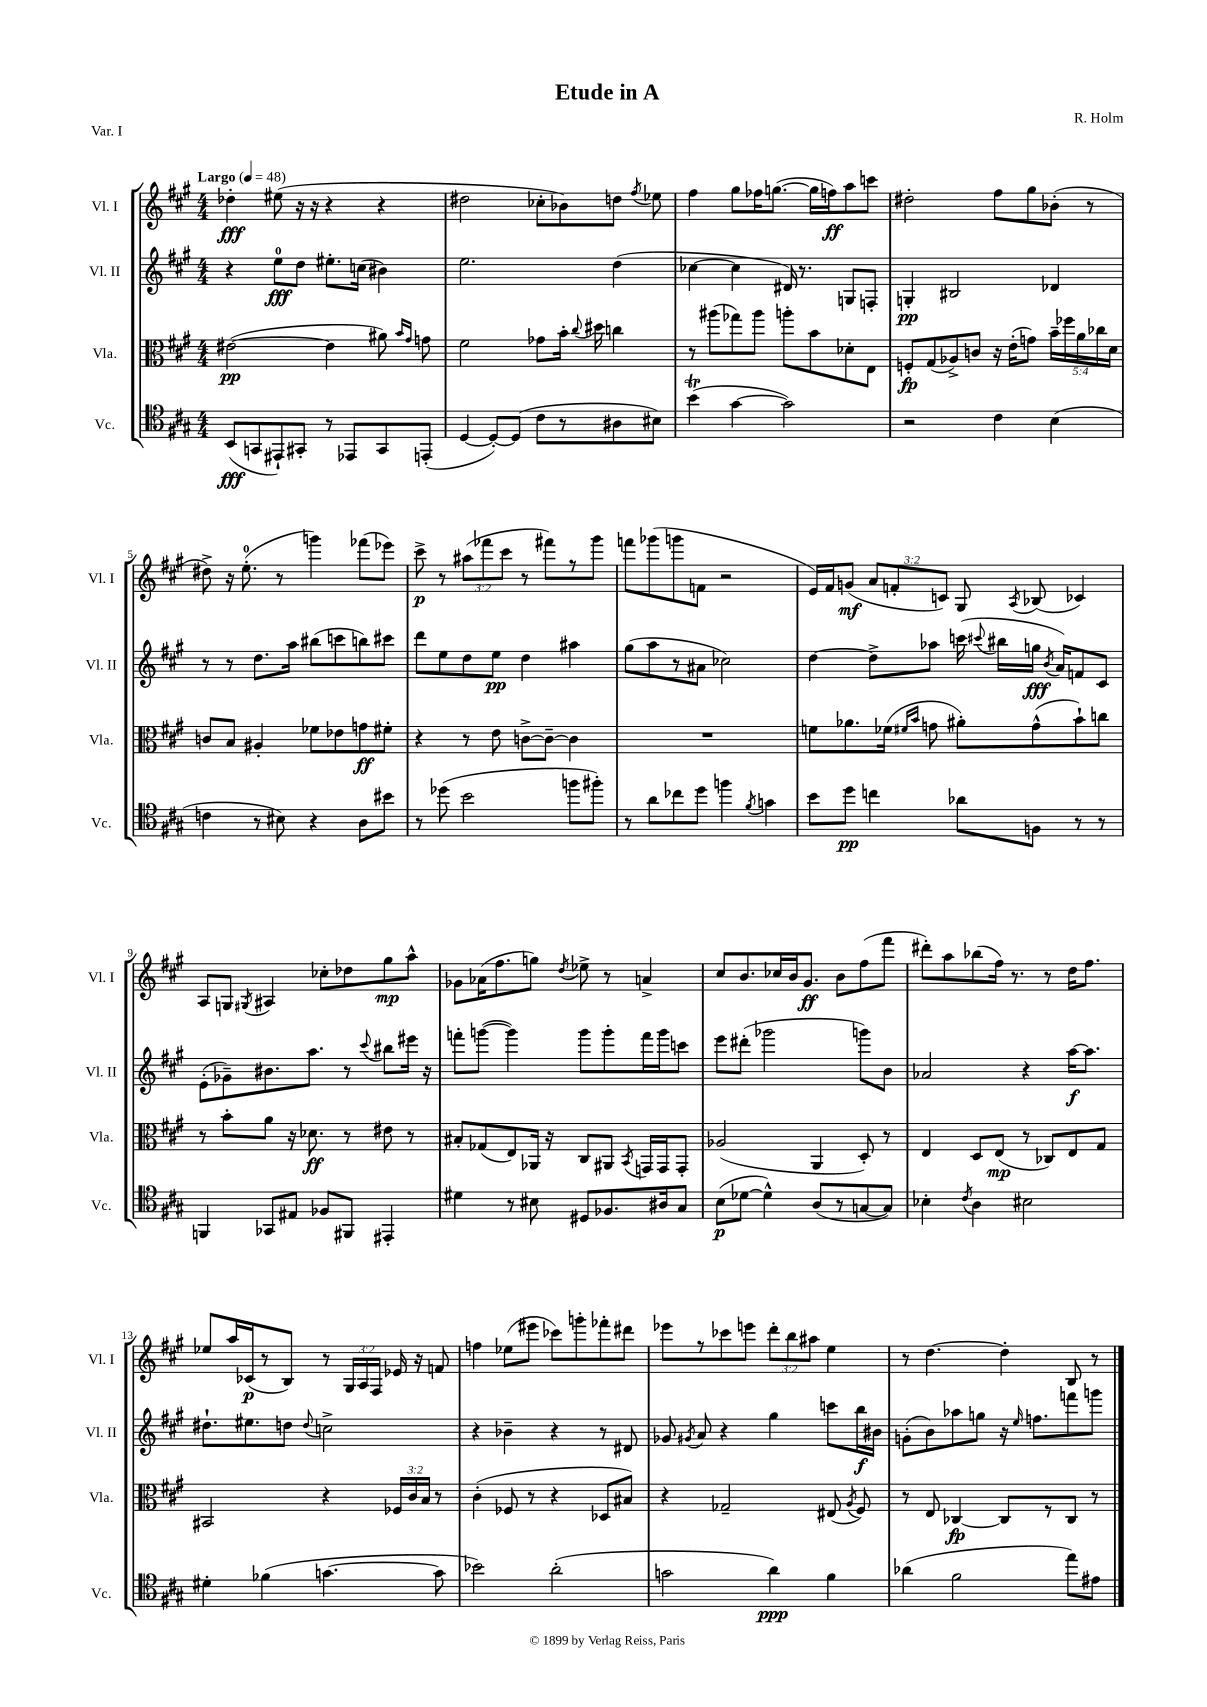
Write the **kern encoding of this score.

**kern	**kern	**kern	**kern
*staff4	*staff3	*staff2	*staff1
*clefC4	*clefC3	*clefG2	*clefG2
*k[f#c#g#]	*k[f#c#g#]	*k[f#c#g#]	*k[f#c#g#]
*M4/4	*M4/4	*M4/4	*M4/4
*MM48	*MM48	*MM48	*MM48
(8BB/L	([2e#\	4r	4dd-'\
8GG/	.	.	.
8EE#`/)	.	8ee\L	(8ee#\
8GG#'/J	.	8dd\J	16r
.	.	.	16r
8r	4e#\]	8.ee#'\L	4r
8EE-/L	.	.	.
.	.	(16cc\Jk	.
8GG#/	8a#\)	4b#\)	4r
.	16qqb/LL	.	.
.	16qqg#/JJ	.	.
(8EE'/J	8g\	.	.
=	=	=	=
[4D/	2f#\	2.ee\	2dd#\
8D'/_L)	.	.	.
(8D/]J	.	.	.
8c#\L	8g-\L	.	8cc-'\L
8r	16b'\Jk	.	8b-\)
.	8qqcc#/	.	.
.	16dd#\	.	.
8A#\	4cc\	(4dd\	8dd\J
.	.	.	8qff#/
8B#\J)	.	.	8ee-\
=	=	=	=
(4b\	8r	[4cc-\	4ff#\
.	(8aa#\L	.	.
[4g#\	8gg-\)	4cc-\]	8gg#\L
.	8aa#\J	.	16ff-\K
.	.	.	([8.gg\J
2g#\])	8aa'\L	16d#/)	.
.	.	8.r	.
.	8b\	.	16gg\]LL
.	.	.	16ff\J)
.	8d-'\	8G/L	8aa\
.	8E\J	8F'/J	8ccc\J
=	=	=	=
2r	8F'/L	4G'/	2dd#'\
.	(8G#/	.	.
.	8A-^/)	2B#/	.
.	8c/J	.	.
4c#\	16r	.	8ff#\L
.	(16e'\LK	.	.
.	8g\J)	.	8gg#\
(4B\	20b~\LL	4d-/	(8b-'\J
.	20ff-\	.	.
.	20a\	.	.
.	.	.	8r
.	20cc-\	.	.
.	20d\JJ	.	.
=	=	=	=
4c\	8c/L	8r	8dd#^\)
.	8B/J	8r	16r
.	.	.	(8.ee'\
8r	4A#'/	8.dd\L	.
8B#\)	.	.	8r
.	.	16aa\Jk	.
4r	8f-\L	(8bb#\L	4ggg\)
.	8e-\	8ccc\	.
8A\L	8g\	8bb\)	(8fff-\L
8b#\J	8f#'\J	8ccc#\J	8eee-\J)
=	=	=	=
8r	4r	8ddd\L	8ccc#^\
(8dd-\	.	8ee\	8r
2b\	8r	8dd\	(12aa#\L
.	.	.	12fff-\
.	8e\	8ee\J	.
.	.	.	12ccc#\J
.	[8c^\L	4dd\	8r
.	8c~\_J	.	8fff#\L)
8ff\L	4c\]	4aa#\	8r
8ff#'\J)	.	.	8ggg#\J
=	=	=	=
8r	1r	(8gg#\L	8fff\L
8a\L	.	8aa\	(8ggg-\
8cc-\	.	8r	8ggg\
8dd\J	.	8a#\J	8f\J
4ff\	.	2cc-\)	2r
8qf#/	.	.	.
4g\	.	.	.
=	=	=	=
8b\L	8f\L	[4dd\	16e/LL)
.	.	.	16f#/J
8dd\J	8.a-\	.	(8g/J
4cc\	.	8dd^\]L	12a/L
.	(16f-\Jk	.	.
.	.	.	12f'/
.	16qqf#/LL	.	.
.	16qqb/JJ	.	.
.	8g\	8aa-\J	.
.	.	.	12c/J)
8a-\L	8a#'\L)	(16ccc\	8G#/
.	.	8qqccc#/	.
.	.	16bb#\LL	.
.	.	.	8qA/
8F\J	(8g^^\	16gg\JJ	(8B-/
.	.	8qb/	.
.	.	16a/LK)	.
8r	8b`\)	8f/	4c-/)
8r	8cc\J	8c#/J	.
=	=	=	=
4FF/	8r	(8e'\L	8A/L
.	8b'\L	8g-~\)	8G/J
.	.	.	8qG#/
8GG-/L	8a\J	8.b#\	4A#/
8E#/J	16r	.	.
.	8.d-\	8.aa\J	.
8F-/L	.	.	8cc-'\L
8FF#/J	8r	8r	8dd-\
.	.	8qqccc#/	.
4EE#'/	8e#\	8bb#\L	8gg#\
.	8r	16eee#\Jk	8aa^^\J
.	.	16r	.
=	=	=	=
4d#\	8B#'/L	8fff'\L	8g-\L
.	(8G-/	([8ggg\J	(16a-\K
.	.	.	8.ff#\
8r	8E/)	4ggg\])	.
8B#\	16AA-/Jk	.	8gg\J)
.	16r	.	.
.	.	.	8qdd/
8D#/L	8C#/L	8ggg\L	8ee-^\
8.F-/	8AA#/J	8ggg'\	8r
.	8qBB/	.	.
.	16GG/LL	16fff\L	4a^/
16A#/k	16GG/J	16ggg\J	.
8G#/J	8GG'/J	8ccc\J	.
=	=	=	=
(8B\L	(2A-/	8eee\L	8cc#/L
[8d-\J	.	(8ddd#'\J	8.b/
4d-^^\])	.	2ggg-\	.
.	.	.	16cc-/L
.	.	.	16b/J
.	.	.	8.g#/J
(8A/L	4AA/	.	.
8r	.	.	8b\L
[8G/	8D'/)	8ggg\L)	(8ff#\
8G/]J)	8r	8b\J	8fff#\J
=	=	=	=
4B-'\	4E/	2a-/	8ddd#'\L)
.	.	.	8aa\
8qc#/	.	.	.
4A\	8D/L	.	(8bb-\
.	(8E/J	.	16ff#\Jk)
.	.	.	8.r
2B#\	8r	4r	.
.	8C-/L)	.	8r
.	8E/	[16aa\LK	16dd\LK
.	.	8.aa\]J	8.ff#\J
.	8G#/J	.	.
=	=	=	=
4d#'\	2BB#/	8.dd#`\L	8ee-/L
.	.	.	16aa/L
.	.	8.ee#\	(16c-/J
(4f-\	.	.	8r
.	.	8dd\J	8B/J)
.	.	8qqdd/	.
[4.g\	4r	2cc^\	8r
.	.	.	24G#/LL
.	.	.	24A/
.	.	.	24F#/JJ
.	24F-/LL	.	16e-/
.	24c#/	.	.
.	.	.	16r
.	24B/JJ	.	.
8g\]	8r	.	8f/
=	=	=	=
2b-\)	(4c#'\	4r	4ff\
.	8F-/	4b-~\	(8ee-\L
.	8r	.	8eee#\J
(2a'\	4r	4r	8ccc-\L)
.	.	.	8ggg'\
.	8D-/L	8r	8fff-'\
.	8B#/J)	8d#/	8ddd#\J
=	=	=	=
2g\	4r	8g-/	8eee-\L
.	.	8qg#/	.
.	.	8a/	8r
.	2G-~/	4r	8ccc-\
.	.	.	8eee\J
4a\)	.	4gg#\	12ddd'\L
.	.	.	12bb\
.	.	.	12aa#\J
4f#\	(8E#/	8ccc\L	4ee\
.	8qA/	.	.
.	8F#/)	16bb\L	.
.	.	16b#\JJ	.
=	=	=	=
(4a-\	8r	(8g'\L	8r
.	8E/	8b\)	[4.dd\
2f#\	[4C-/	8aa-\	.
.	.	8gg\J	.
.	8C-/]L	16r	4dd'\]
.	.	16qqee/	.
.	.	8.ff\L	.
.	8r	.	.
8ee\L)	8C-/J	8fff\	8B/
8e#\J	8r	8ggg\J	8r
==	==	==	==
*-	*-	*-	*-
